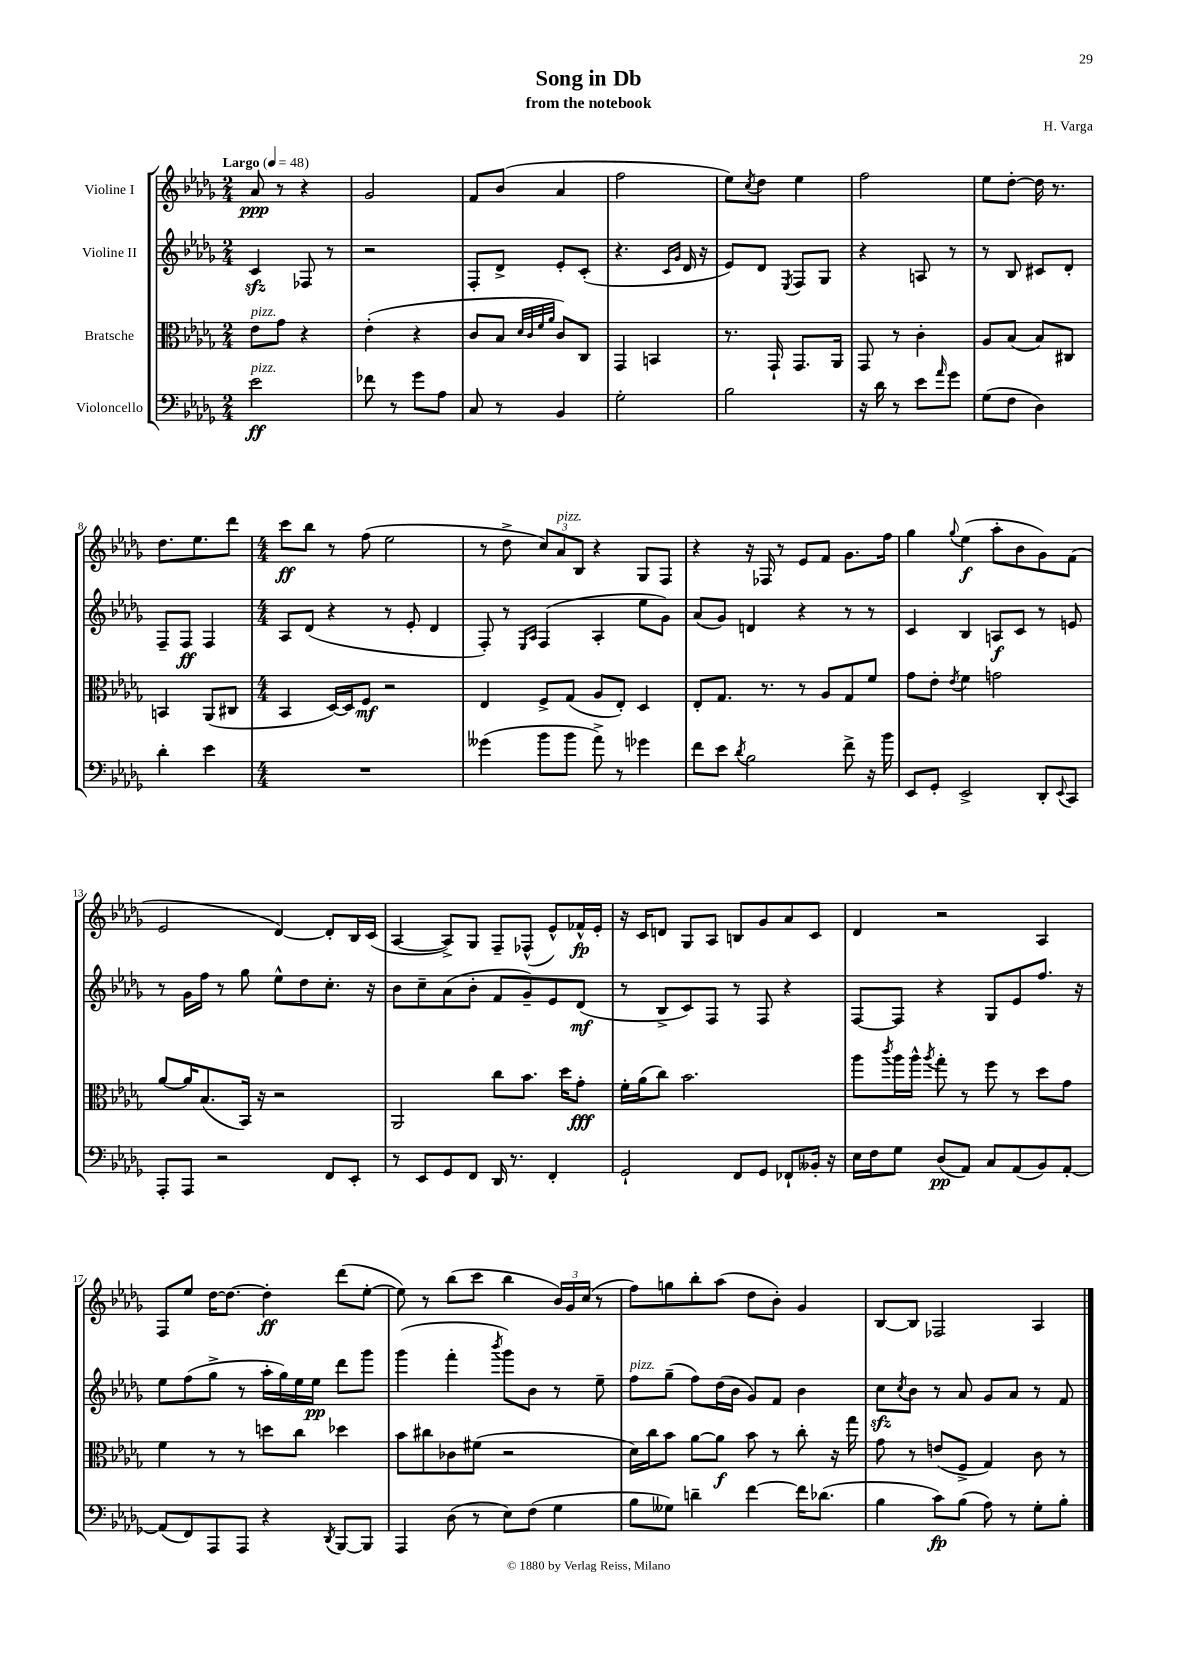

**kern	**kern	**kern	**kern
*staff4	*staff3	*staff2	*staff1
*clefF4	*clefC3	*clefG2	*clefG2
*k[b-e-a-d-g-]	*k[b-e-a-d-g-]	*k[b-e-a-d-g-]	*k[b-e-a-d-g-]
*M2/4	*M2/4	*M2/4	*M2/4
*MM48	*MM48	*MM48	*MM48
2e-\	8e-\L	4c/	8a-/
.	8g-\J	.	8r
.	4r	8F-/	4r
.	.	8r	.
=	=	=	=
8f-\	(4e-'\	2r	2g-/
8r	.	.	.
8g-\L	4r	.	.
8A-\J	.	.	.
=	=	=	=
8C/	8c/L	8F'/L	8f/L
8r	8B-/J	8d-^/J	(8b-/J
.	32qqd-/LLL	.	.
.	32qqc/	.	.
.	32qqf/	.	.
.	32qqa-/JJJ	.	.
4BB-/	8c/L)	8e-'/L	4a-/
.	8C/J	(8c'/J	.
=	=	=	=
2G-'\	4GG-/	4.r	2ff\
.	4BB/	.	.
.	.	16qqc/LL	.
.	.	16qqg-/JJ	.
.	.	16d-/	.
.	.	16r	.
=	=	=	=
2B-\	8.r	8e-/L)	8ee-\L)
.	.	.	8qcc/
.	.	8d-/J	8dd-\J
.	16GG-`/	.	.
.	.	8qE-/	.
.	8.GG-/L	8F/L	4ee-\
.	.	8G-/J	.
.	16AA-/Jk	.	.
=	=	=	=
16r	8GG-/	4r	2ff\
16d-\	.	.	.
8r	8r	.	.
8e-\L	4c'\	8A/	.
16qqa-/	.	.	.
8g-\J	.	8r	.
=	=	=	=
(8G-\L	8A-/L	8r	8ee-\L
8F\J	(8B-/J	8B-/	[8dd-'\J
4D-\)	8B-/L)	8c#/L	16dd-\]
.	.	.	8.r
.	8C#/J	8d-'/J	.
=	=	=	=
4d-'\	4BB/	8F~/L	8.dd-\L
.	.	8F/J	.
.	.	.	8.ee-\
4e-\	(8AA-/L	4F/	.
.	8C#/J	.	8ddd-\J
=	=	=	=
*M4/4	*M4/4	*M4/4	*M4/4
1r	4BB-/	8A-/L	8ccc\L
.	.	(8d-/J	8bb-\J
.	[16D-/LL)	4r	8r
.	16D-/]J	.	.
.	8F/J	.	(8ff\
.	2r	8r	2ee-\
.	.	8e-'/	.
.	.	4d-/	.
=	=	=	=
(4g--\	4E-/	8F'/)	8r
.	.	8r	8dd-^\
.	.	16qqE-/LL	.
.	.	16qqA-/JJ	.
8b-\L	8F^/L	(4F/	12cc/L)
.	.	.	12a-/
8b-\J	(8G-/J	.	.
.	.	.	12B-/J
8a-^\)	8A-/L	4A-'/	4r
8r	8E-'/J)	.	.
4g-\	4D-/	8ee-\L	8G-/L
.	.	8g-\J)	8F/J
=	=	=	=
8f\L	8E-'/L	(8a-/L	4r
8e-\J	8.G-/J	8g-/J)	.
8qd-/	.	.	.
2B-\	.	4d/	16r
.	8.r	.	16F-/
.	.	.	8r
.	8r	4r	8e-/L
.	8A-/L	.	8f/J
8f^\	8G-/	8r	8.g-\L
16r	8f/J	8r	.
16b-\	.	.	16ff\Jk
=	=	=	=
8EE-/L	8g-\L	4c/	4gg-\
8GG-'/J	8e-'\J	.	.
.	8qe-/	.	8qqgg-/
2EE-^/	4f\	4B-/	(4ee-\
.	2g\	8A/L	8aa-'\L
.	.	8c/J	8b-\
8DD-'/L	.	8r	8g-\)
8qqEE-/	.	.	.
8CC/J	.	8e/	(8f\J
=	=	=	=
8AAA-'/L	[8a-/L	8r	2e-/
8AAA-/J	16a-/]K	16g-\LL	.
.	(8.B-/	16ff\JJ	.
2r	.	8r	.
.	16BB-/Jk)	8gg-\	.
.	16r	.	.
.	2r	8ee-^^\L	[4d-/)
.	.	8dd-\	.
8FF/L	.	8.cc'\J	8d-'/]L
8EE-'/J	.	.	16B-/L
.	.	16r	(16c/JJ
=	=	=	=
8r	2AA-/	8b-\L	[4A-/
8EE-/L	.	8cc~\	.
8GG-/	.	(8a-\	8A-^/]L)
8FF/J	.	8b-'\J	8G-/J
16DD-/	8cc\L	8f/L	8F~/L
8.r	.	.	.
.	8.b-\J	8g-~/)	(8F-^^/J
4FF'/	.	8e-/	8e-^^/L)
.	16dd-\LK	.	.
.	8g-'\J	(8d-/J	16f-^^/L
.	.	.	16e-'/JJ
=	=	=	=
2GG-`/	16f'\LL	8r	16r
.	(16a-\J	.	16c/LK
.	8cc\J)	8B-^/L	8d/J
.	2.b-\	8c/)	8G-/L
.	.	8F/J	8A-/J
8FF/L	.	8r	8B/L
8GG-/J	.	8F/	8g-/
8FF-`/L	.	4r	8a-/
16BB--'/Jk	.	.	8c/J
16r	.	.	.
=	=	=	=
16E-\LL	8aa-\L	[8F/L	4d-/
16F\J	.	.	.
.	8qccc/	.	.
8G-\J	16aa-\L	8F/]J	.
.	16aa-^^\JJ	.	.
.	8qaa-/	.	.
(8D-/L	8gg-'\	4r	2r
8AA-/J)	8r	.	.
8C/L	8ff\	8G-/L	.
(8AA-/	8r	8e-/	.
8BB-/)	8dd-\L	8.ff/J	4A-/
[8AA-'/J	8g-\J	.	.
.	.	16r	.
=	=	=	=
(8AA-/]L	4f\	8ee-\L	8F/L
8FF/)	.	(8ff\	8ee-/J
8AAA-/	8r	8gg-^\J	[16dd-\LK
.	.	.	8.dd-\_J
8AAA-/J	8r	8r	.
4r	8dd\L	16aa-'\LL	4dd-'\]
.	.	16gg-\)	.
.	8cc\J	16ee-\	.
.	.	16ee-\JJ	.
8qDD-/	.	.	.
[8BBB-/L	4dd-\	8ddd-\L	(8ddd-\L
8BBB-/]J	.	8ggg-\J	[8ee-'\J
=	=	=	=
4AAA-/	8b-\L	(4ggg-\	8ee-\])
.	8cc#\	.	8r
(8D-\	8c-\	4fff'\	(8bb-\L
8r	(8f#\J	.	8ccc\J
.	.	8qbbb-/	.
8E-\L)	2r	8ggg-\L)	4bb-\
(8F\J	.	8b-\J	.
4G-\	.	8r	24b-/LL)
.	.	.	24g-/
.	.	.	(24cc/JJ
.	.	8ee-~\	8r
=	=	=	=
8B-\L	16d-\LL)	8ff\L	8ff\L)
.	16cc\J	.	.
8G--\J)	8b-\J	(8gg-~\J	8gg\
4d~\	[8a-\L	8ff\L)	8bb-'\
.	8a-\]J	(16dd-\L	(8aa-\J
.	.	16b-\JJ	.
[4f\	8b-\	8g-/L)	8dd-\L
.	8r	8f/J	8b-'\J)
16f\]LK	8cc'\	4b-\	4g-/
(8.d-\J	.	.	.
.	16r	.	.
.	16gg-\	.	.
=	=	=	=
4B-\	8g-\	8cc\L	[8B-/L
.	.	8qcc/	.
.	8r	8b-\J	8B-/]J
8c\L)	(8e/L	8r	2F-/
(8B-\J	8F^/J	8a-/	.
8A-\)	4G-/)	8g-/L	.
8r	.	8a-/J	.
8G-'\L	8c\	8r	4A-/
8B-'\J	8r	8f/	.
==	==	==	==
*-	*-	*-	*-
